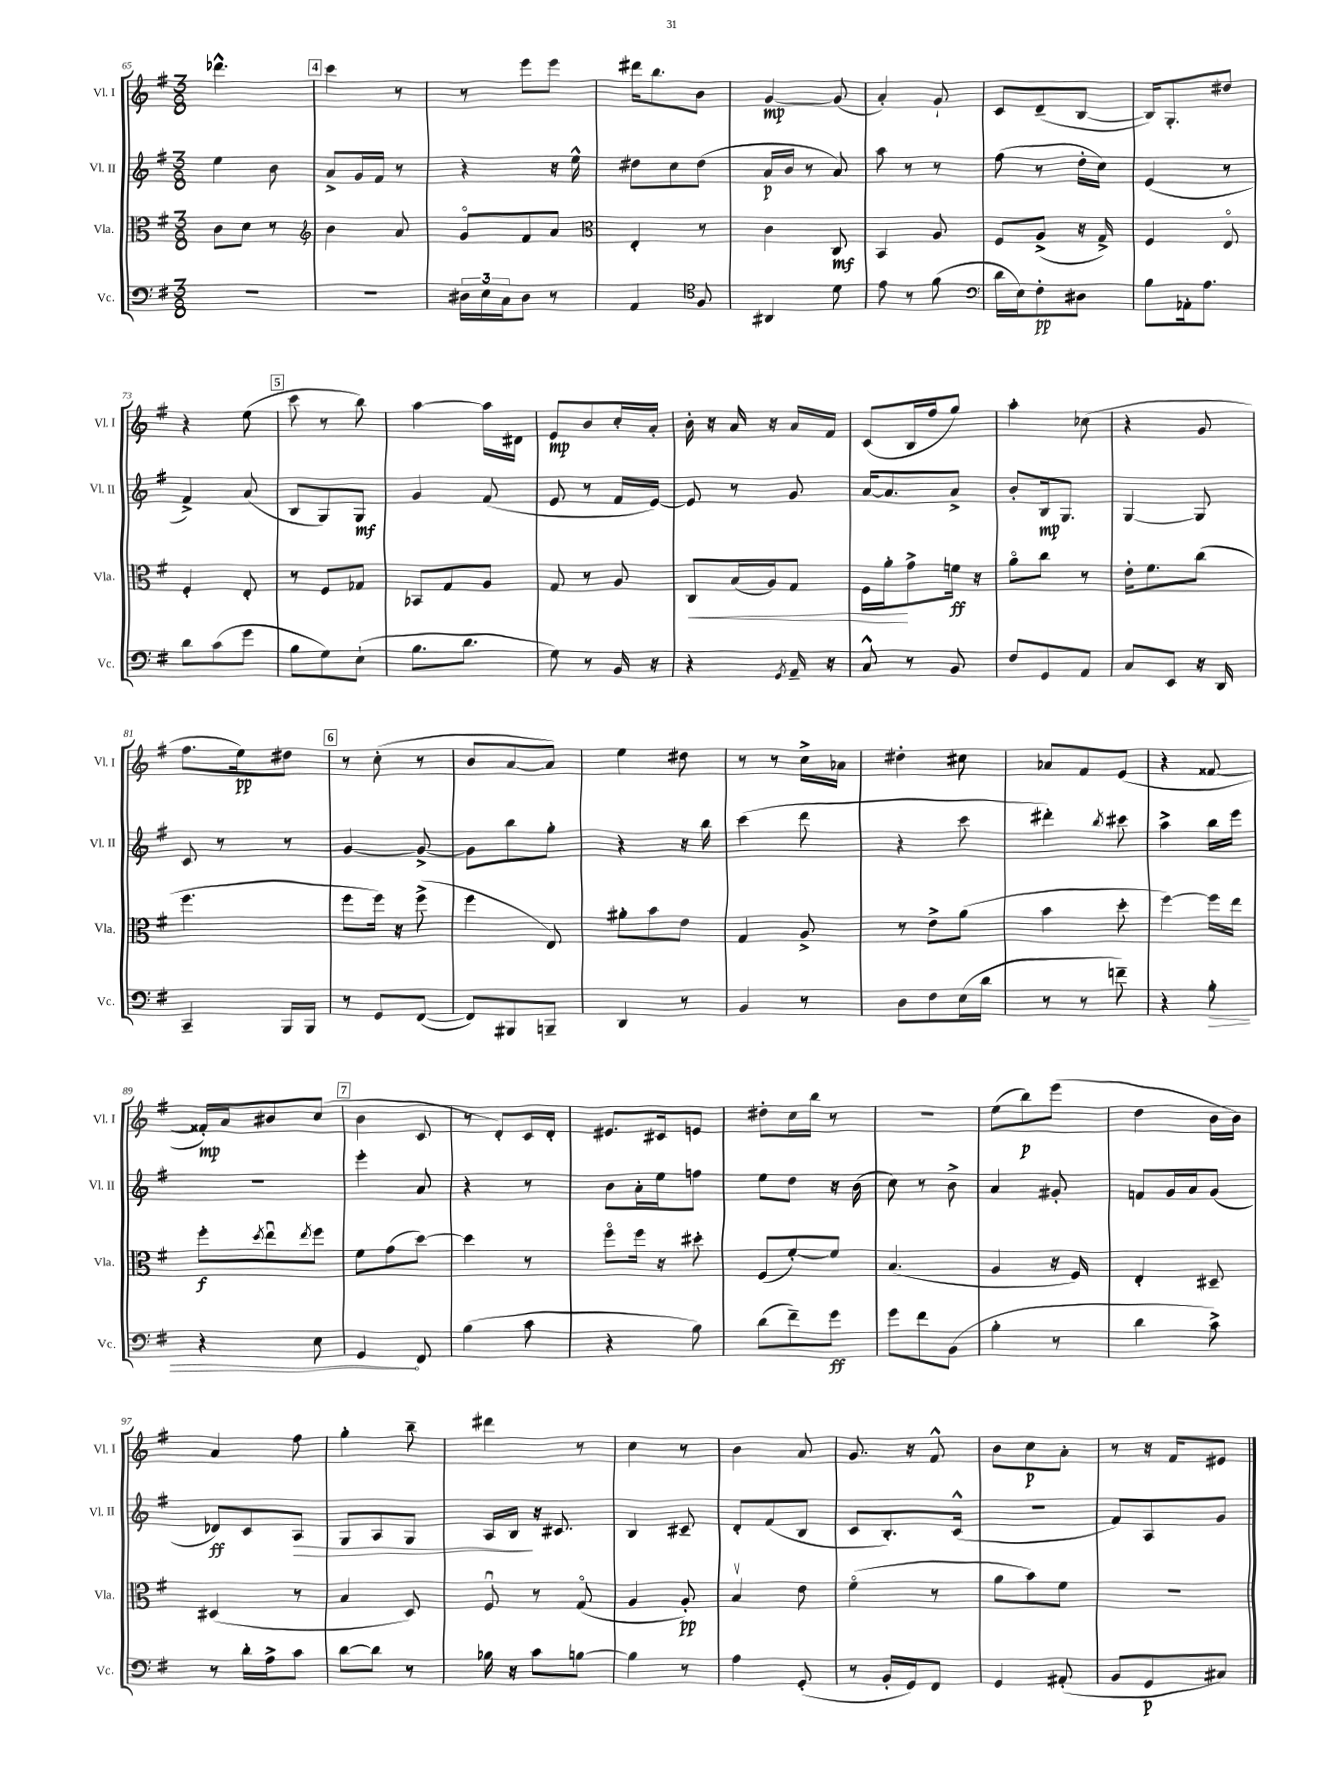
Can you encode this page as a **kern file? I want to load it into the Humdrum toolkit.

**kern	**kern	**kern	**kern
*staff4	*staff3	*staff2	*staff1
*clefF4	*clefC3	*clefG2	*clefG2
*k[f#]	*k[f#]	*k[f#]	*k[f#]
*M3/8	*M3/8	*M3/8	*M3/8
4.r	8c	4ee	4.ddd-^^
.	8d	.	.
.	8r	8b	.
=	=	=	=
*	*clefG2	*	*
4.r	4b	8a^	4ccc
.	.	16g	.
.	.	16f#	.
.	8a	8r	8r
=	=	=	=
24D#	8go	4r	8r
24E	.	.	.
24C	.	.	.
8D#	8f#	.	8eee
8r	8a	16r	8eee
.	.	16ee^^	.
=	=	=	=
*	*clefC3	*	*
4AA	4E'	8dd#	16ddd#
.	.	.	8.bb
.	.	8cc	.
*clefC4	*	*	*
8F#	8r	(8dd#	8b
=	=	=	=
4AA#	4c	16a	[4g
.	.	16b	.
.	.	8r	.
8d	8C	8a)	(8g]
=	=	=	=
8e	4BB	8aa	4a')
8r	.	8r	.
(8f#	8A	8r	8g`
=	=	=	=
*clefF4	*	*	*
16d	8F#	(8ff#	8c
16E)	.	.	.
8F#'	(8A^	8r	(8d~
8D#	16r	16dd'	[8B
.	16G^)	16cc)	.
=	=	=	=
8B	4F#	(4e	16B])
.	.	.	8.G'
16AA-'	.	.	.
8.A	.	.	.
.	8Eo	8r	8dd#
=	=	=	=
8d	4F#'	4f#^)	4r
(8c	.	.	.
8g	8E'	(8a	(8ee
=	=	=	=
8B	8r	8B	8ccc
8G)	8F#	8G)	8r
(8E`	8G-	8G	8bb)
=	=	=	=
8.B	8BB-	4g	[4aa
.	8G	.	.
8.d	.	.	.
.	8A	(8f#	16aa]
.	.	.	16d#
=	=	=	=
8G)	8G	8e	8e
8r	8r	8r	8b
16BB	8A	16f#	16cc'
16r	.	[16e)	16a'
=	=	=	=
4r	8C	8e]	16b'
.	.	.	16r
.	(16B	8r	16a
.	16A)	.	16r
8qGG	.	.	.
16AA~	8G	8g	16a
16r	.	.	16f#
=	=	=	=
8C^^	16F#	[16a	(8c
.	16a'	8.a]	.
8r	8g^	.	16B
.	.	.	16ff#
8BB	16f	8a^	8gg)
.	16r	.	.
=	=	=	=
8F#	8ao	8b'	4aa'
8GG	8cc	16B	.
.	.	8.G	.
8AA	8r	.	(8cc-
=	=	=	=
8C	16e'	[4G	4r
.	8.f#	.	.
8EE	.	.	.
16r	(8cc	8G]	8g
16DD	.	.	.
=	=	=	=
4CC~	4.ff#	8c	8.ff#
.	.	8r	.
.	.	.	16ee)
16BBB	.	8r	8dd#
16BBB	.	.	.
=	=	=	=
8r	8ff#	[4g	8r
8GG	16ff#)	.	(8cc'
.	16r	.	.
([8FF#	(8ff#^	8g^_	8r
=	=	=	=
8FF#])	4ff#	8g]	8b
8BBB#	.	8bb	[8a
8BBB~	8E)	8gg'	8a])
=	=	=	=
4DD	8a#'	4r	4ee
.	8b	.	.
8r	8e	16r	8dd#
.	.	16bb	.
=	=	=	=
4BB	4G	(4ccc	8r
.	.	.	8r
8r	8A^	8ddd	16cc^
.	.	.	16a-
=	=	=	=
8D	8r	4r	4dd#'
8F#	8e^	.	.
(16E	(8a	8ccc	8cc#
16d	.	.	.
=	=	=	=
8r	4b	4ddd#')	8a-
8r	.	.	8f#
.	.	8qbb	.
8f~)	8dd'	8ccc#	(8e
=	=	=	=
4r	[4ff#)	4aa^	4r
8B'	16ff#]	16bb	[8f##
.	16ee	16eee	.
=	=	=	=
4r	8ff#'	4.r	16f##'])
.	.	.	16a
.	8qdd	.	.
.	8eeu	.	8b#
.	8qee	.	.
8E	8ff#	.	(8cc
=	=	=	=
4GG	8f#	4eee'	4b
.	(8g	.	.
8FF#	[8dd)	8a	8c
=	=	=	=
(4B	4dd]	4r	8r
.	.	.	8d')
8c	8r	8r	16c
.	.	.	16d'
=	=	=	=
4r	8ff#o	8b	8.e#
.	16ff#	16a'	.
.	16r	16ee	16c#
8B)	8dd#'	8ff	8e
=	=	=	=
(8d	(8F#	8ee	8dd#'
8f#~)	[8f#')	8dd	16cc
.	.	.	16bb
8g	8f#]	16r	8r
.	.	(16b	.
=	=	=	=
8g	(4.B	8cc)	4.r
8f#	.	8r	.
(8BB	.	8b^	.
=	=	=	=
4B'	4A	4a	(8ee
.	.	.	8bb)
8r	16r	8g#'	(8eee
.	16F#)	.	.
=	=	=	=
4d	4E'	8f	4dd
.	.	16g	.
.	.	16a	.
8c^)	8D#~	(8g	16b
.	.	.	16b)
=	=	=	=
8r	(4D#	8d-)	4a
16d'	.	8c	.
16A^	.	.	.
8c	8r	8A	8ff#
=	=	=	=
[8d	4B	8G	4gg'
8d]	.	8A	.
8r	8D)	8G	8bb~
=	=	=	=
16B-	8F#u	16A	4ddd#
16r	.	16B	.
8c	8r	16r	.
.	.	8.c#	.
[8B	(8Go	.	8r
=	=	=	=
4B]	4A	4B	4cc
8r	8A')	8c#~	8r
=	=	=	=
4A	4Bv	8d'	4b
.	.	(8f#	.
(8GG'	8e	8B	8a
=	=	=	=
8r	(4f#o	8c	8.g
16BB'	.	8.B')	.
16GG)	.	.	16r
8FF#	8r	.	8f#^^
.	.	(16c^^	.
=	=	=	=
4GG	8a	4.r	8b
.	8b)	.	8cc
(8AA#'	8f#	.	8a'
=	=	=	=
8BB	4.r	8f#)	8r
8GG	.	8A	16r
.	.	.	16f#
8C#)	.	8g	8e#
==	==	==	==
*-	*-	*-	*-
